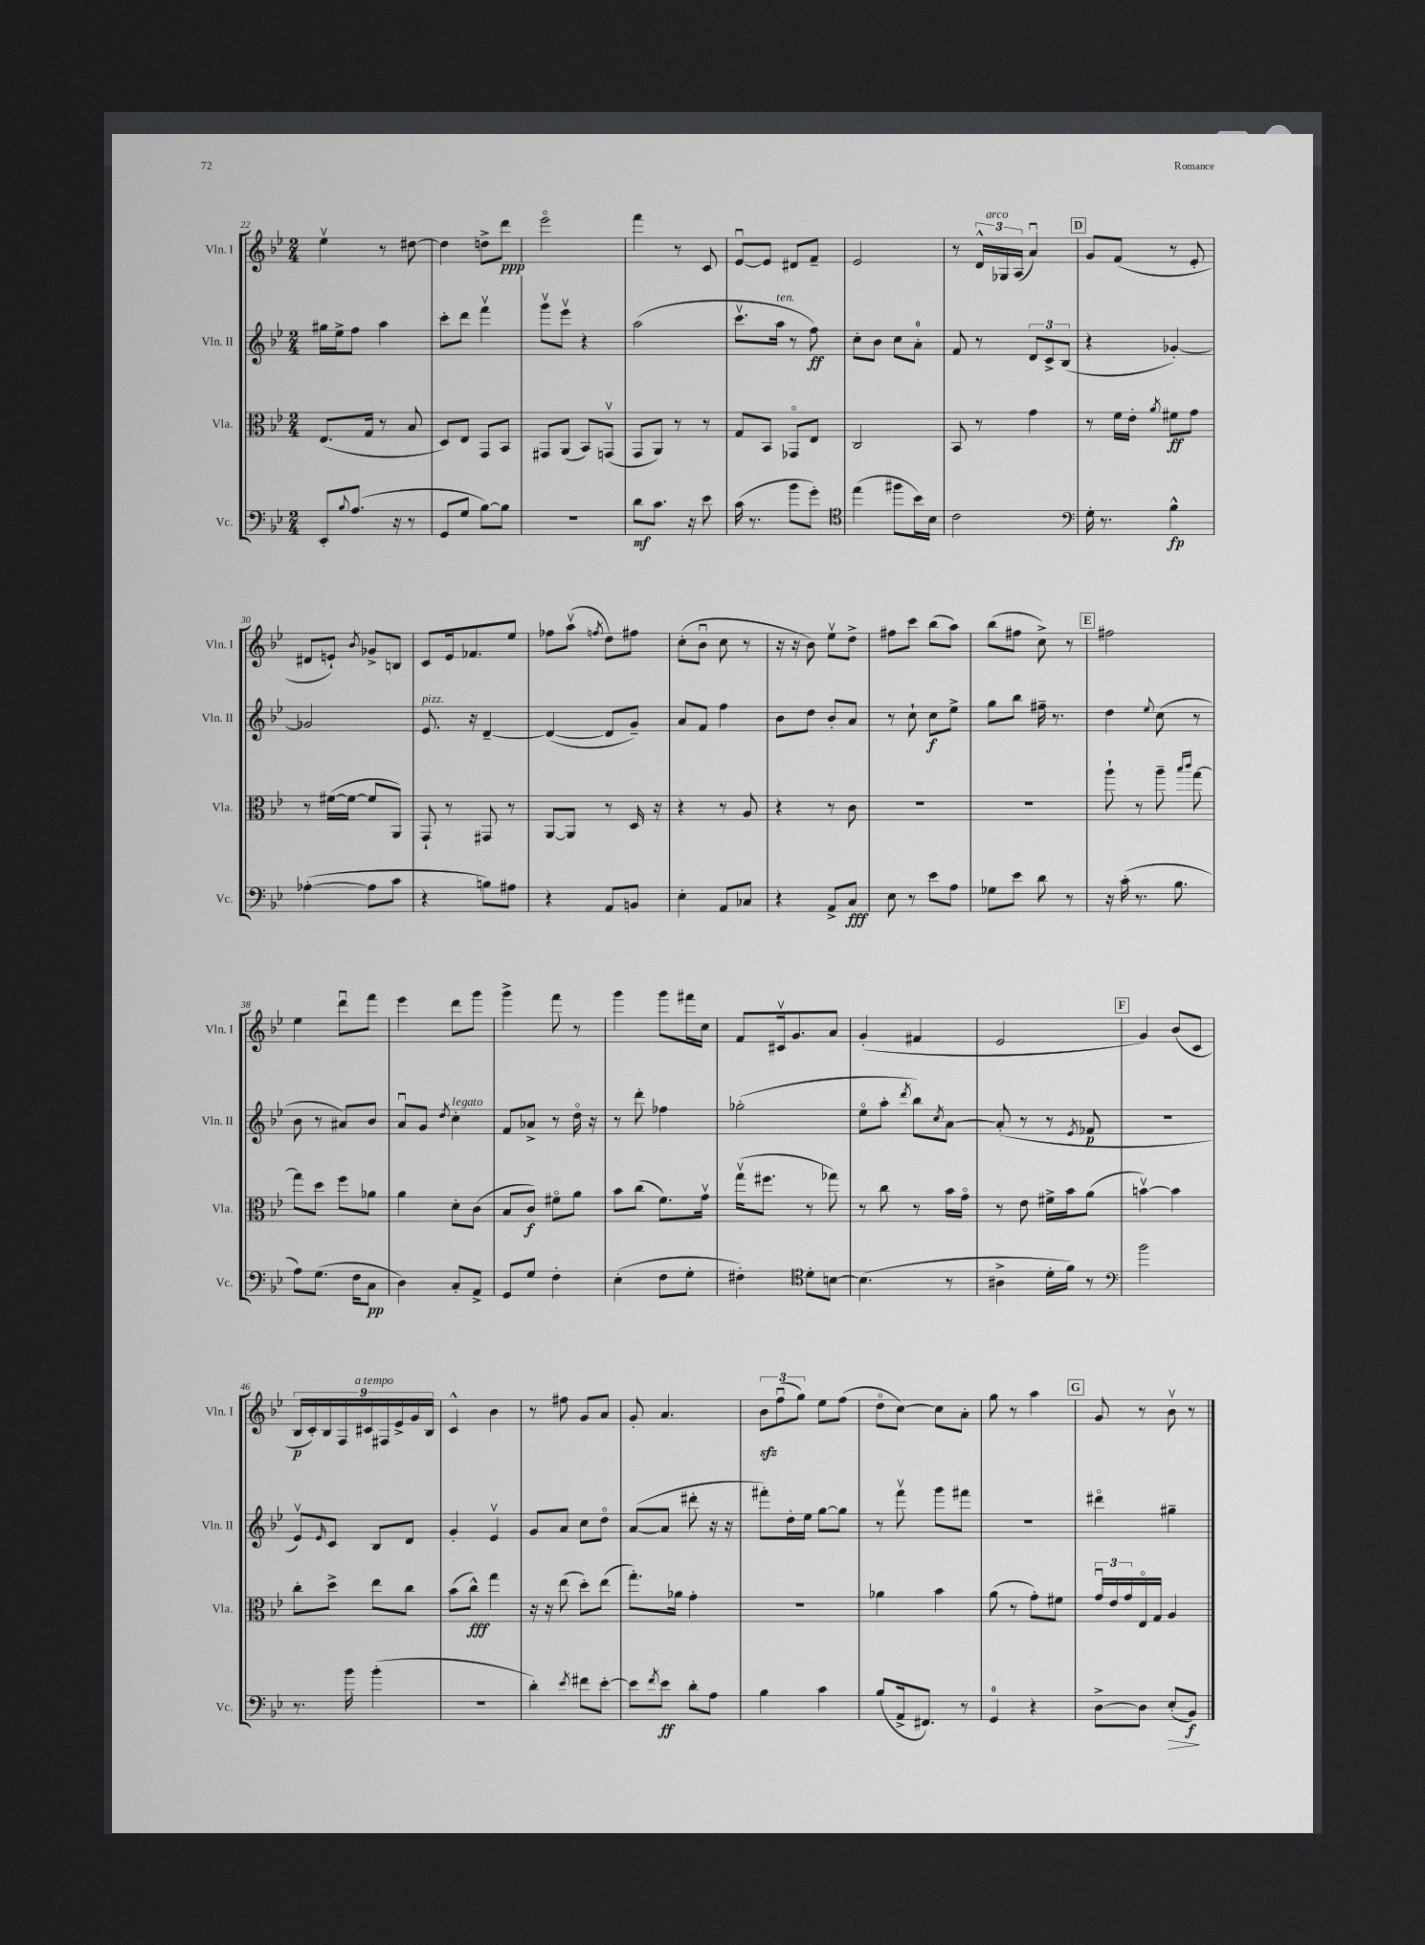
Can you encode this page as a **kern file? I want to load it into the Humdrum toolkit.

**kern	**dynam	**kern	**dynam	**kern	**dynam	**kern	**dynam
*part4	*part4	*part3	*part3	*part2	*part2	*part1	*part1
*staff4	*staff4	*staff3	*staff3	*staff2	*staff2	*staff1	*staff1
*I"Vc.	*	*I"Vla.	*	*I"Vln. II	*	*I"Vln. I	*
*I'Vc.	*	*I'Vla.	*	*I'Vln. II	*	*I'Vln. I	*
*clefF4	*	*clefC3	*	*clefG2	*	*clefG2	*
*k[b-e-]	*	*k[b-e-]	*	*k[b-e-]	*	*k[b-e-]	*
*M2/4	*	*M2/4	*	*M2/4	*	*M2/4	*
=22	=22	=22	=22	=22	=22	=22	=22
8EE-'/L	.	(8.E-/L	.	16gg#X\LL	.	4ee-v\	.
.	.	.	.	16ee-^\J	.	.	.
8qqB-/	.	.	.	.	.	.	.
(8.A/J	.	.	.	8ff\J	.	.	.
.	.	16G/Jk	.	.	.	.	.
.	.	8r	.	4aa\	.	8r	.
16r	.	.	.	.	.	.	.
8r	.	8B-/	.	.	.	[8dd#X\	.
=23	=23	=23	=23	=23	=23	=23	=23
8GG/L	.	8D/L)	.	8ccc'\L	.	4dd#\]	.
8G/J	.	8E-/J	.	8ddd\J	.	.	.
[8B-\L)	.	8GG/L	.	4fffv\	.	8ddn^\L	.
8B-\J]	.	8BB-/J	.	.	.	8ddd\J	ppp
=24	=24	=24	=24	=24	=24	=24	=24
2r	.	8GG#X/L	.	8gggv\L	.	2eee-\	.
.	.	(8AA/J	.	8eee-v\J	.	.	.
.	.	8BB-/L)	.	4r	.	.	.
.	.	(8GGnv/J	.	.	.	.	.
=25	=25	=25	=25	=25	=25	=25	=25
8d\L	mf	8GG/L	.	(2aa\	.	4fff\	.
8.c\J	.	8AA/J)	.	.	.	.	.
.	.	8r	.	.	.	8r	.
16r	.	.	.	.	.	.	.
8e-\	.	8r	.	.	.	8c/	.
=26	=26	=26	=26	=26	=26	=26	=26
(16c\	.	8G/L	.	8.cccv\L	.	[8e-u/L	.
8.r	.	.	.	.	.	.	.
.	.	8BB-/J	.	.	.	8e-/J]	.
!	!	!	!	!LO:TX:a:i:t=ten.	!	!	!
.	.	.	.	16aa\Jk	.	.	.
8b-\L	.	8GG-X/L	.	8r	.	8d#X/L	.
8g'\J)	.	8E-/J	.	8ff\)	ff	8f~/J	.
=27	=27	=27	=27	=27	=27	=27	=27
*clefC4	*	*	*	*	*	*	*
(4ee-\	.	2C/	.	8cc'\L	.	2e-/	.
.	.	.	.	8b-\J	.	.	.
8ff#X\L	.	.	.	8cc\L	.	.	.
16b-\L)	.	.	.	8a'\J	.	.	.
16B-\JJ	.	.	.	.	.	.	.
=28	=28	=28	=28	=28	=28	=28	=28
2c\	.	8BB-/	.	8f/	.	8r	.
.	.	8r	.	8r	.	24d^^/LL	.
!	!	!	!	!	!	!LO:TX:a:i:t=arco	!
.	.	.	.	.	.	24G-X/	.
.	.	.	.	.	.	(24A/JJ	.
.	.	4g\	.	12d/L	.	4au/)	.
.	.	.	.	12c^/	.	.	.
.	.	.	.	(12B-/J	.	.	.
!!LO:REH:place=s1:t=D
=29	=29	=29	=29	=29	=29	=29	=29
*clefF4	*	*	*	*	*	*	*
16G'\	.	8r	.	4r	.	8g/L	.
8.r	.	.	.	.	.	.	.
.	.	16f\LL	.	.	.	(8f/J	.
.	.	16e-'\JJ	.	.	.	.	.
.	.	8qa/	.	.	.	.	.
4B-^^\	fp	8f#X\L	ff	[4g-X'/)	.	8r	.
.	.	8g\J	.	.	.	8e-'/	.
!!LO:LB:g=z
=30	=30	=30	=30	=30	=30	=30	=30
([4A-X'\	.	8r	.	2g-X/]	.	8d#X/L	.
.	.	([16f#X\LL	.	.	.	8en`/J)	.
.	.	16f#\JJ_	.	.	.	.	.
.	.	.	.	.	.	8qb-/	.
8A-\L]	.	8f#/L]	.	.	.	8g-X^/L	.
8c\J	.	8AA/J)	.	.	.	8Bn/J	.
=31	=31	=31	=31	=31	=31	=31	=31
!	!	!	!	!LO:TX:a:i:t=pizz.	!	!	!
4r	.	8GG`/	.	8.e-/	.	8c/L	.
.	.	8r	.	.	.	16e-/k	.
.	.	.	.	16r	.	8.f-X/	.
8Bn\L)	.	8GG#X/	.	[4d~/	.	.	.
8A#X\J	.	8r	.	.	.	8ee-/J	.
=32	=32	=32	=32	=32	=32	=32	=32
4r	.	[8AA/L	.	(4d/_	.	8ff-X\L	.
.	.	8AA/J]	.	.	.	(8aav\J	.
.	.	.	.	.	.	8qffn/	.
8AA/L	.	8r	.	8d/L]	.	8dd\L)	.
8BBn/J	.	16D/	.	8g~/J)	.	8ff#X\J	.
.	.	16r	.	.	.	.	.
=33	=33	=33	=33	=33	=33	=33	=33
4E-'\	.	4r	.	8a/L	.	(8cc'\L	.
.	.	.	.	8f/J	.	8b-u\J	.
8AA/L	.	8r	.	4ff\	.	8cc\	.
8C-X/J	.	8A/	.	.	.	8r	.
=34	=34	=34	=34	=34	=34	=34	=34
4r	.	4r	.	8b-\L	.	16r	.
.	.	.	.	.	.	16r	.
.	.	.	.	8dd\J	.	8b-\)	.
8AA^/L	.	8r	.	8b-'/L	.	8ee-v\L	.
8C/J	fff	8c\	.	8a/J	.	8dd^\J	.
=35	=35	=35	=35	=35	=35	=35	=35
8E-\	.	2r	.	8r	.	8ff#X\L	.
8r	.	.	.	8cc`\	.	8ccc\J	.
8e-\L	.	.	.	8cc\L	f	(8bb-\L	.
8A\J	.	.	.	8ee-^\J	.	8aa\J)	.
=36	=36	=36	=36	=36	=36	=36	=36
8G-X\L	.	2r	.	8gg\L	.	(8bb-\L	.
8e-\J	.	.	.	8bb-\J	.	8ff#X\J	.
8d\	.	.	.	16ff#X~\	.	8cc^\)	.
.	.	.	.	8.r	.	.	.
8r	.	.	.	.	.	8r	.
!!LO:REH:place=s1:t=E
=37	=37	=37	=37	=37	=37	=37	=37
16r	.	8aa`\	.	4dd\	.	2ff#X\	.
(16c'\	.	.	.	.	.	.	.
8.r	.	8r	.	.	.	.	.
.	.	.	.	8qqee-/	.	.	.
.	.	8aa~\	.	(8cc\	.	.	.
8.B-\	.	.	.	.	.	.	.
.	.	16qqbb-/LL	.	.	.	.	.
.	.	16qqccc/JJ	.	.	.	.	.
.	.	[8gg\	.	8r	.	.	.
!!LO:LB:g=z
=38	=38	=38	=38	=38	=38	=38	=38
8A\L)	.	8gg\L]	.	8b-\	.	4ee-\	.
(8.G\J	.	8dd\J	.	8r	.	.	.
.	.	8ff\L	.	8a#X/L)	.	8dddu\L	.
16F\KL	.	.	.	.	.	.	.
8C\J	pp	8a-X\J	.	8b-/J	.	8fff\J	.
=39	=39	=39	=39	=39	=39	=39	=39
4D\)	.	4a\	.	8au/L	.	4eee-\	.
.	.	.	.	8g/J	.	.	.
.	.	.	.	8qdd/	.	.	.
!	!	!	!	!LO:TX:a:i:t=legato	!	!	!
8C'/L	.	8d'\L	.	4cc'\	.	8ddd\L	.
8AA^/J	.	(8c\J	.	.	.	8ggg\J	.
=40	=40	=40	=40	=40	=40	=40	=40
8GG/L	.	8B-/L	.	8f/L	.	4ggg^\	.
8G/J	.	8c/J)	f	8a-X^/J	.	.	.
4F'\	.	8f#X\L	.	8r	.	8fff\	.
.	.	8a\J	.	16dd\	.	8r	.
.	.	.	.	16r	.	.	.
=41	=41	=41	=41	=41	=41	=41	=41
(4E-'\	.	8b-\L	.	8r	.	4ggg\	.
.	.	(8cc\J	.	8ddd'\	.	.	.
8F\L	.	8.f\L)	.	4ff-X\	.	8ggg\L	.
8G'\J	.	.	.	.	.	16fff#X\L	.
.	.	16gv\Jk	.	.	.	16cc\JJ	.
=42	=42	=42	=42	=42	=42	=42	=42
4F#X'\)	.	(16ggv\KL	.	(2gg-X'\	.	8f/L	.
.	.	8.ff#X\J	.	.	.	.	.
.	.	.	.	.	.	16c#Xv/k	.
.	.	.	.	.	.	8.g/	.
*clefC4	*	*	*	*	*	*	*
8d'\L	.	8r	.	.	.	.	.
[8Bn\J	.	8gg-X\)	.	.	.	8a/J	.
=43	=43	=43	=43	=43	=43	=43	=43
(4.B\]	.	8r	.	8ee-\L	.	(4g'/	.
.	.	8cc\	.	8aa'\J	.	.	.
.	.	.	.	8qddd/	.	.	.
.	.	8r	.	8bb-\L)	.	4f#X/	.
.	.	.	.	8qcc/	.	.	.
8r	.	16b-\LL	.	[8a\J	.	.	.
.	.	16g\JJ	.	.	.	.	.
=44	=44	=44	=44	=44	=44	=44	=44
4A#X^\	.	8r	.	(8a'/]	.	2e-/	.
.	.	8e-\	.	8r	.	.	.
16d'\LL	.	16f#X^\LL	.	8r	.	.	.
16f\JJ)	.	16b-\J	.	.	.	.	.
.	.	.	.	8qe-/	.	.	.
8r	.	(8a\J	.	8f-X/	p	.	.
!!LO:REH:place=s1:t=F
=45	=45	=45	=45	=45	=45	=45	=45
*clefF4	*	*	*	*	*	*	*
2b-\	.	[4bnv\)	.	2r	.	4g/)	.
.	.	4b\]	.	.	.	(8b-/L	.
.	.	.	.	.	.	8c/J	.
!!LO:LB:g=z
=46	=46	=46	=46	=46	=46	=46	=46
8.r	.	8cc'\L	.	8e-v/L)	.	18B-/LL	p
.	.	.	.	.	.	18c'/)	.
.	.	.	.	.	.	18B-/	.
.	.	.	.	16qqe-/	.	.	.
.	.	8dd^\J	.	8c/J	.	.	.
.	.	.	.	.	.	18F/	.
16b-\	.	.	.	.	.	.	.
!	!	!	!	!	!	!LO:TX:a:i:t=a tempo	!
.	.	.	.	.	.	18c#X/	.
(4b-'\	.	8ee-\L	.	8B-/L	.	.	.
.	.	.	.	.	.	18F#X/	.
.	.	.	.	.	.	18e-^/	.
.	.	8cc\J	.	8d/J	.	.	.
.	.	.	.	.	.	18g/	.
.	.	.	.	.	.	18B-/JJ	.
=47	=47	=47	=47	=47	=47	=47	=47
2r	.	(8b-\L	.	4g'/	.	4c^^/	.
.	.	8cc^^\J)	fff	.	.	.	.
.	.	4gg\	.	4e-v/	.	4b-\	.
=48	=48	=48	=48	=48	=48	=48	=48
4d'\)	.	16r	.	8g/L	.	8r	.
.	.	16r	.	.	.	.	.
.	.	(8ee-\	.	8a/J	.	8ff#X\	.
8qe-/	.	.	.	.	.	.	.
8f#X\L	.	8dd'\L)	.	8cc\L	.	8g/L	.
[8e-'\J	.	(8ee-\J	.	8dd\J	.	8a/J	.
=49	=49	=49	=49	=49	=49	=49	=49
8e-\L]	.	8.gg'\L)	.	([8a/L	.	8g'/	.
8qf/	.	.	.	.	.	.	.
8e-\J	ff	.	.	8a/J]	.	4.a/	.
.	.	16a-X\Jk	.	.	.	.	.
8d'\L	.	4g'\	.	8ddd#X'\	.	.	.
8A\J	.	.	.	16r	.	.	.
.	.	.	.	16r	.	.	.
=50	=50	=50	=50	=50	=50	=50	=50
4B-\	.	2r	.	8fff#X'\L)	.	12b-zz\L	.
.	.	.	.	.	.	(12ffu\	.
.	.	.	.	16dd'\L	.	.	.
.	.	.	.	.	.	12gg\J)	.
.	.	.	.	16ee-\JJ	.	.	.
4c\	.	.	.	[8gg\L	.	8ee-\L	.
.	.	.	.	8gg\J]	.	(8ff\J	.
=51	=51	=51	=51	=51	=51	=51	=51
(8B-/L	.	4a-X\	.	8r	.	8dd\L	.
16AA^/k	.	.	.	8fffv\	.	[8cc\J)	.
8.FF#X/J)	.	.	.	.	.	.	.
.	.	4b-\	.	8ggg\L	.	8cc\L]	.
8r	.	.	.	8fff#X\J	.	8a'\J	.
=52	=52	=52	=52	=52	=52	=52	=52
4GG/	.	(8a\	.	2r	.	8gg\	.
.	.	8r	.	.	.	8r	.
4r	.	8g'\L)	.	.	.	4aa\	.
.	.	8f#X\J	.	.	.	.	.
!!LO:REH:place=s1:t=G
=53	=53	=53	=53	=53	=53	=53	=53
[8D^\L	.	24gu/LL	.	4ddd#X\	.	8g/	.
.	.	24e-/	.	.	.	.	.
.	.	24g/	.	.	.	.	.
8D\J]	.	16E-/	.	.	.	8r	.
.	.	16G/JJ	.	.	.	.	.
!	!LO:HP:b	!	!	!	!	!	!
(8E-'/L	>	4A/	.	4gg#X~\	.	8b-v\	.
8BB-/J)	f	.	.	.	.	8r	.
.	]	.	.	.	.	.	.
==	==	==	==	==	==	==	==
*-	*-	*-	*-	*-	*-	*-	*-
